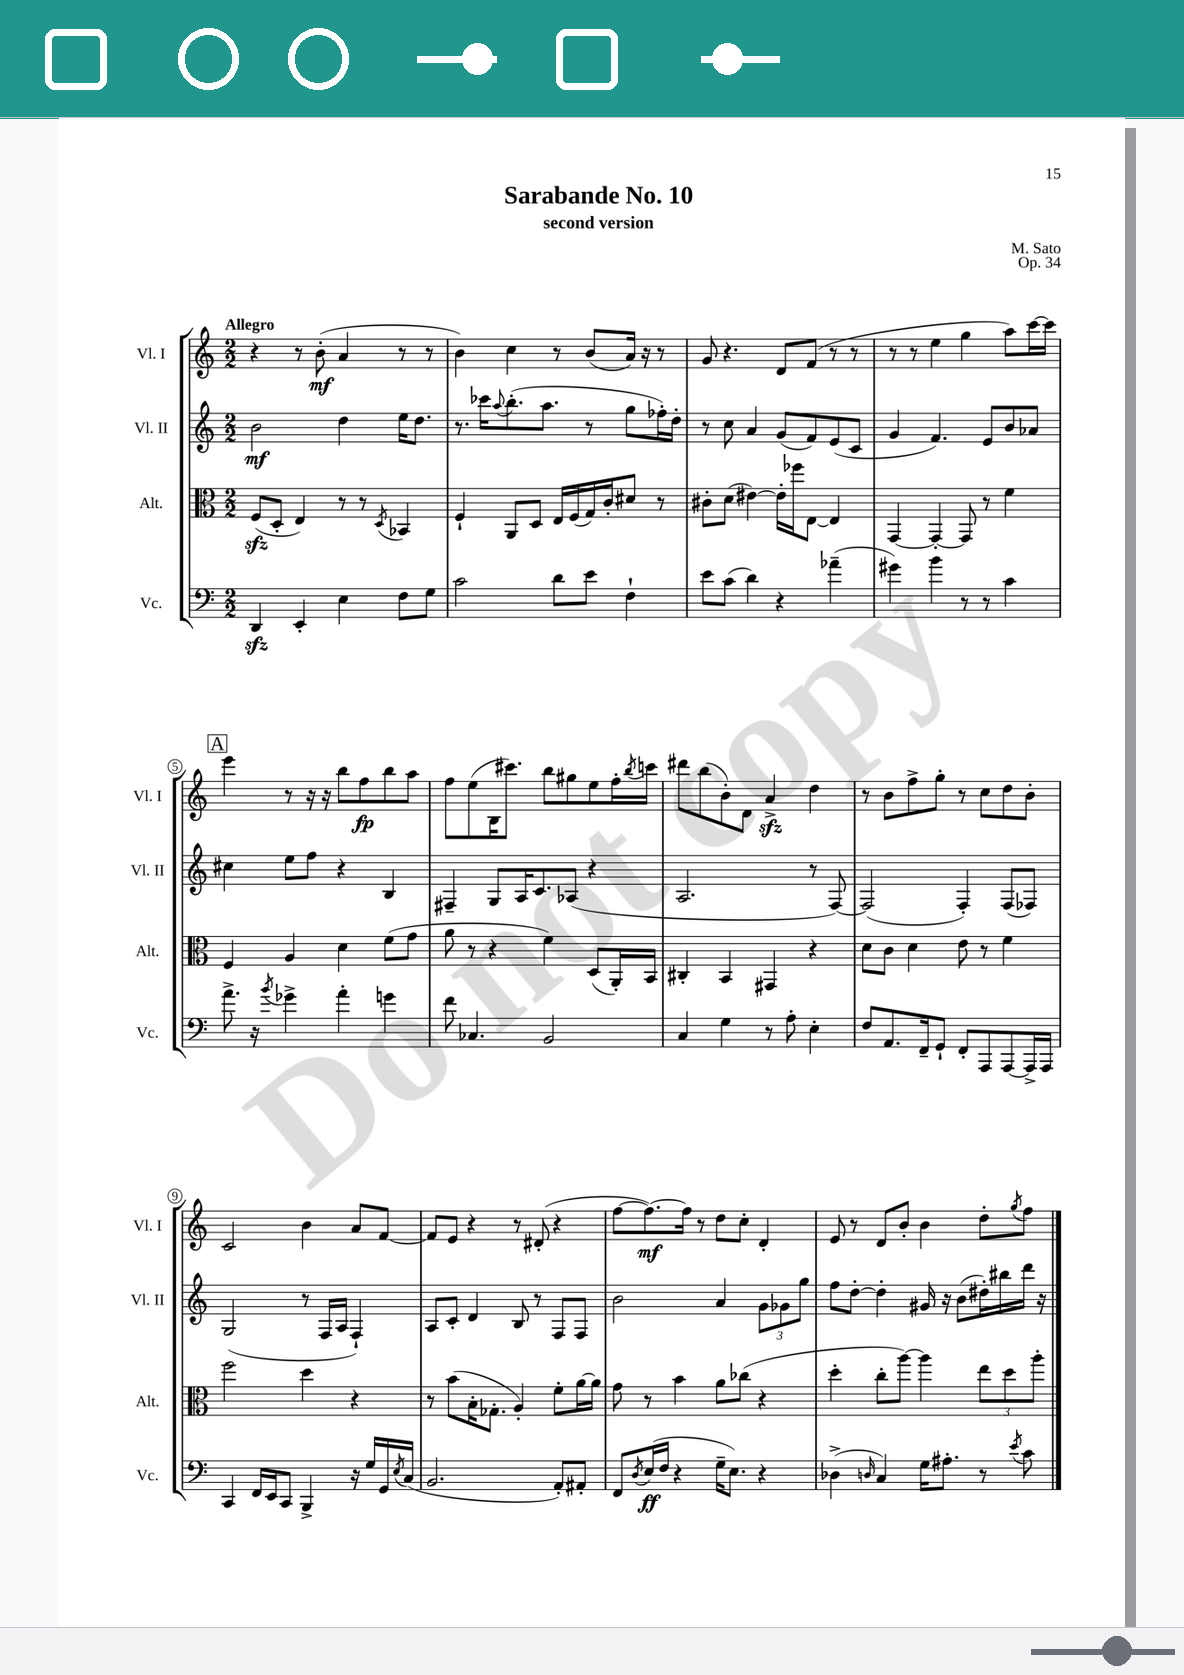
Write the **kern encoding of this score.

**kern	**dynam	**kern	**kern	**dynam	**kern	**dynam
*part4	*part4	*part3	*part2	*part2	*part1	*part1
*staff4	*staff4	*staff3	*staff2	*staff2	*staff1	*staff1
*I"Vc.	*	*I"Alt.	*I"Vl. II	*	*I"Vl. I	*
*I'Vc.	*	*I'Alt.	*I'Vl. II	*	*I'Vl. I	*
*clefF4	*	*clefC3	*clefG2	*	*clefG2	*
*k[]	*	*k[]	*k[]	*	*k[]	*
*M2/2	*	*M2/2	*M2/2	*	*M2/2	*
=1	=1	=1	=1	=1	=1	=1
!	!	!	!	!	!LO:TX:a:B:t=Allegro	!
4DDzz/	.	(8Fzz/L	2b\	mf	4r	.
.	.	8D'/J	.	.	.	.
4EE'/	.	4E/)	.	.	8r	.
.	.	.	.	.	(8b'\	mf
4E\	.	8r	4dd\	.	4a/	.
.	.	8r	.	.	.	.
.	.	8qD/	.	.	.	.
8F\L	.	4BB-X/	16ee\KL	.	8r	.
.	.	.	8.dd\J	.	.	.
8G\J	.	.	.	.	8r	.
=2	=2	=2	=2	=2	=2	=2
2c\	.	4F`/	8.r	.	4b\)	.
.	.	.	16ccc-X\KL	.	.	.
.	.	.	8qqaa/	.	.	.
.	.	8AA/L	(8.bb'\	.	4cc\	.
.	.	8D/J	.	.	.	.
.	.	.	8.aa\J	.	.	.
8d\L	.	16E/LL	.	.	8r	.
.	.	(16F/	.	.	.	.
8e\J	.	16G/)	8r	.	(8b/L	.
.	.	16c'/J	.	.	.	.
4F`\	.	8d#X/J	8gg\L	.	16a/Jk)	.
.	.	.	.	.	16r	.
.	.	8r	16ff-X'\L)	.	8r	.
.	.	.	16dd'\JJ	.	.	.
=3	=3	=3	=3	=3	=3	=3
8e\L	.	8c#X'\L	8r	.	8g/	.
(8c\J	.	(8d\J	8cc\	.	4.r	.
4d\)	.	[4e#X\)	4a/	.	.	.
4r	.	16e#'\LL]	(8g/L	.	8d/L	.
.	.	16ff-X\J	.	.	.	.
.	.	[8E\J	8f/)	.	(8f/J	.
(4a-X~\	.	4E/]	(8e/	.	8r	.
.	.	.	8c/J	.	8r	.
=4	=4	=4	=4	=4	=4	=4
4g#X\)	.	[4GG/	4g/	.	8r	.
.	.	.	.	.	8r	.
4b\	.	4GG'/_	4.f/)	.	4ee\	.
8r	.	8GG/]	.	.	4gg\	.
8r	.	8r	8e/L	.	.	.
4c\	.	4f\	8b/	.	8aa\L)	.
.	.	.	8a-X/J	.	[16ccc\L	.
.	.	.	.	.	16ccc\JJ]	.
!!LO:LB:g=z
!!LO:REH:place=s1:t=A
=5	=5	=5	=5	=5	=5	=5
8.a^\	.	4F/	4cc#X\	.	4eee\	.
16r	.	.	.	.	.	.
8qb/	.	.	.	.	.	.
4g-X^\	.	4A/	8ee\L	.	8r	.
.	.	.	8ff\J	.	16r	.
.	.	.	.	.	16r	.
4a'\	.	4d\	4r	.	8bb\L	.
.	.	.	.	.	8ff\	fp
4gn\	.	(8f\L	4B/	.	8bb\	.
.	.	8g\J	.	.	8aa\J	.
=6	=6	=6	=6	=6	=6	=6
8f\	.	8a\	4F#X~/	.	8ff\L	.
4.C-X/	.	8r	.	.	(8ee\	.
.	.	4r	8G/L	.	16B\K	.
.	.	.	.	.	8.ccc#X\J)	.
.	.	.	16A/K	.	.	.
.	.	.	8.c/	.	.	.
2BB/	.	4f\)	.	.	8bb\L	.
.	.	.	(8A-X/J	.	8gg#X\	.
.	.	(8D/L	4r	.	8ee\	.
.	.	16AA'/L)	.	.	16ff'\L	.
.	.	.	.	.	8qbb/	.
.	.	16BB/JJ	.	.	16cccn\JJ	.
=7	=7	=7	=7	=7	=7	=7
4C/	.	4C#X'/	2.A/	.	8ddd#X\L	.
.	.	.	.	.	(8bb\	.
4G\	.	4BB/	.	.	8b'\)	.
.	.	.	.	.	8d\J	.
8r	.	4GG#X/	.	.	4azz^/	.
8A'\	.	.	.	.	.	.
4E'\	.	4r	8r	.	4dd\	.
.	.	.	[8F/)	.	.	.
=8	=8	=8	=8	=8	=8	=8
8F/L	.	8d\L	(2F/]	.	8r	.
8.AA/	.	8c\J	.	.	8b\L	.
.	.	4d\	.	.	8ff^\	.
16FF~/k	.	.	.	.	.	.
8GG`/J	.	.	.	.	8gg'\J	.
8FF'/L	.	8e\	4F'/)	.	8r	.
8AAA/	.	8r	.	.	8cc\L	.
[8AAA/	.	4f\	(8F/L	.	8dd\	.
16AAA^/L]	.	.	8F-X/J)	.	8b'\J	.
16AAA/JJ	.	.	.	.	.	.
!!LO:LB:g=z
=9	=9	=9	=9	=9	=9	=9
4CC/	.	2ff\	(2G/	.	2c/	.
16FF/LL	.	.	.	.	.	.
16EE/J	.	.	.	.	.	.
8CC/J	.	.	.	.	.	.
4BBB^/	.	4dd\	8r	.	4b\	.
.	.	.	16F/LL	.	.	.
.	.	.	16A/JJ	.	.	.
16r	.	4r	4F`/)	.	8a/L	.
16G/LL	.	.	.	.	.	.
16GG/	.	.	.	.	[8f/J	.
8qE/	.	.	.	.	.	.
(16C/JJ	.	.	.	.	.	.
=10	=10	=10	=10	=10	=10	=10
2.BB/	.	8r	8A/L	.	8f/L]	.
.	.	(8b\L	8c'/J	.	8e/J	.
.	.	16B'\K	4d/	.	4r	.
.	.	8.G-X'\J	.	.	.	.
.	.	4A'/)	8B/	.	8r	.
.	.	.	8r	.	(8d#X'/	.
8AA'/L)	.	8f'\L	8F/L	.	4r	.
8AA#X'/J	.	[16a\L	8F/J	.	.	.
.	.	16a\JJ]	.	.	.	.
=11	=11	=11	=11	=11	=11	=11
8FF/L	.	8g\	2b\	.	[8ff\L	.
8qD/	.	.	.	.	.	.
(16E/L	ff	8r	.	.	8.ff\_)	mf
16F/JJ	.	.	.	.	.	.
4r	.	4b\	.	.	.	.
.	.	.	.	.	16ff\Jk]	.
.	.	.	.	.	8r	.
16G~\KL	.	8a\L	4a/	.	8dd\L	.
8.E\J)	.	.	.	.	.	.
.	.	(8cc-X\J	.	.	8cc'\J	.
4r	.	4r	12g\L	.	4d'/	.
.	.	.	12g-X\	.	.	.
.	.	.	12gg\J	.	.	.
=12	=12	=12	=12	=12	=12	=12
(4D-X^\	.	4dd'\	8ff\L	.	8e/	.
.	.	.	[8dd'\J	.	8r	.
16qqDn/	.	.	.	.	.	.
4C/)	.	8cc'\L	4dd'\]	.	8d/L	.
.	.	[8aa\J)	.	.	8b'/J	.
16G\KL	.	4aa\]	16g#X/	.	4b\	.
8.A#X'\J	.	.	16r	.	.	.
.	.	.	(8b\L	.	.	.
8r	.	12ee\L	16dd#X'\L)	.	8dd'\L	.
.	.	.	16bb#X\	.	.	.
.	.	12dd\	.	.	.	.
8qe/	.	.	.	.	8qgg/	.
8c\	.	.	16ddd\JJ	.	8ff\J	.
.	.	12aa'\J	.	.	.	.
.	.	.	16r	.	.	.
==	==	==	==	==	==	==
*-	*-	*-	*-	*-	*-	*-
